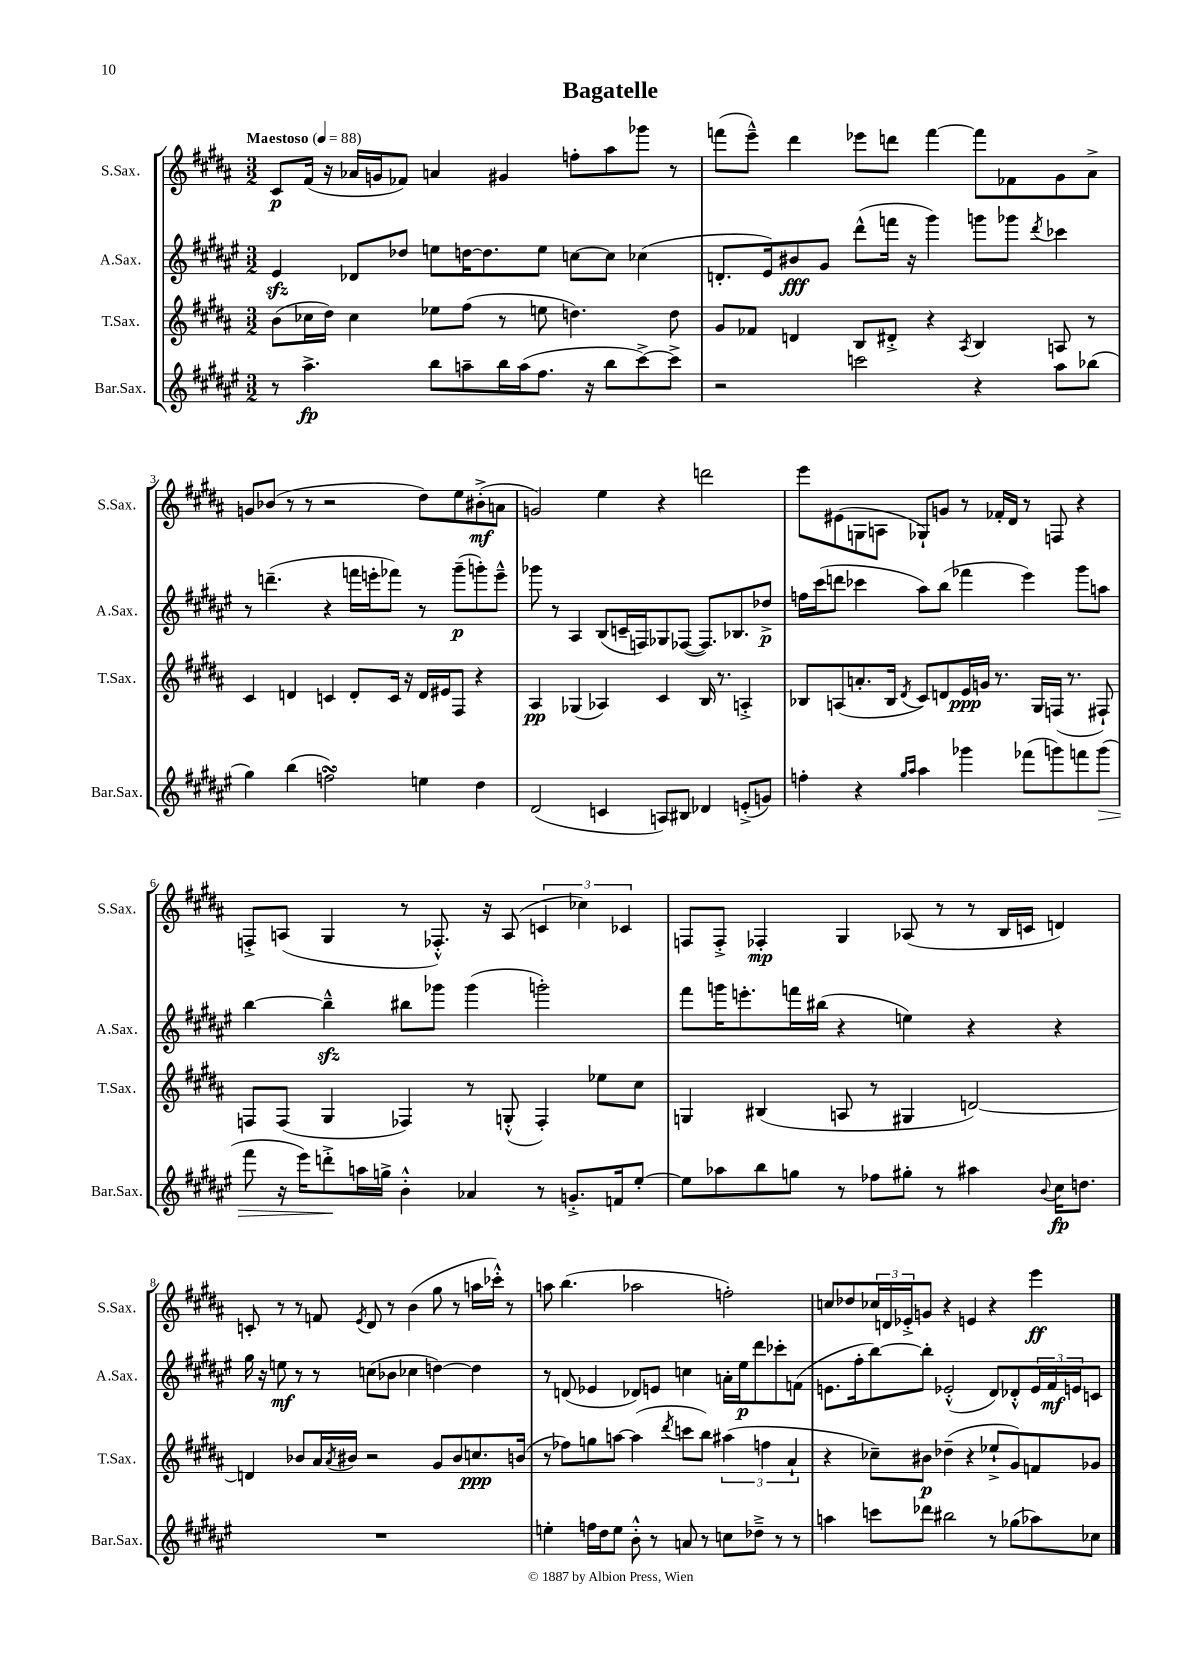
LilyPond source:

\header { title = "Bagatelle" }
<<
\new StaffGroup <<
\new Staff = "s0" \with { instrumentName = "S.Sax." shortInstrumentName = "S.Sax." } {
    \clef treble \key b \major \numericTimeSignature \time 3/2 \tempo "Maestoso" 4 = 88
    cis'8\p fis'16( r16 aes'16 g'16 fes'8) a'4 gis'4 f''8-. ais''8 ges'''8 r8 |
    f'''8( e'''8---^) dis'''4 ees'''8 d'''8 f'''4~ f'''8 fes'8 gis'8 ais'8-> |
    g'8 bes'8( r8 r8 r2 dis''8) e''8 bis'8-.->\mf( a'8 |
    g'2) e''4 r4 d'''2 |
    e'''8 eis'8( g8 a8 ges8-!) g'8 r8 fes'16-. dis'16 r8 f8 r4 |
    f8-.-> a8( gis4 r8 fes8.-.-^) r16 a8( \tuplet 3/2 { c'4 ces''4) ces'4 } |
    f8 f8-.-> fes4-.\mp gis4 aes8( r8 r8 b16 c'16 d'4) |
    c'8-. r8 r8 f'8 \acciaccatura { e'8 } dis'8 r8 b'4( gis''8 r8 a''16 ces'''16-.-^) r8 |
    a''8 b''4.( aes''2 f''2-.) |
    c''8 des''8 \tuplet 3/2 { ces''16 d'16 ees'16-.-> } g'8 r4 e'4 r4 e'''4\ff \bar "|." |
}
\new Staff = "s1" \with { instrumentName = "A.Sax." shortInstrumentName = "A.Sax." } {
    \clef treble \key fis \major \numericTimeSignature \time 3/2
    eis'4\sfz des'8 des''8 e''8 d''16~ d''8. e''8 c''8~ c''8 ces''4( |
    d'8.-. eis'16) bis'8\fff gis'8 dis'''8-^( f'''16 r16 gis'''4) g'''8 ges'''8 \acciaccatura { dis'''8 } ces'''4 |
    r8 d'''4.--( r4 f'''16 e'''16-. fes'''8) r8 gis'''8--\p( g'''8-.) e'''8---^ |
    ges'''8 r8 ais4 b8( c'16-- f16) ges8 fes8~( fes8.) bes8. des''8->\p |
    f''16 cis'''16( d'''8 ces'''4 ais''8) b''8( fes'''4 eis'''4) gis'''8 a''8 |
    b''4~ b''4---^\sfz bis''8 ges'''8 ges'''4( g'''2-.) |
    fis'''8 g'''16 e'''8.-. f'''16 bis''16( r4 e''4) r4 r4 |
    gis''16 r16 e''8\mf r8 r8 c''8( bes'8 ces''4 d''4~) d''4 |
    r8 d'8( ees'4 des'8) e'8 c''4 a'16-. eis''16\p dis'''8 ces'''8-. f'8( |
    e'8. fis''16-. b''8~) b''8-. ees'2-.-^( dis'8) des'8-.-^ \tuplet 3/2 { ees'16 fis'16\mf e'16 } c'8 \bar "|." |
}
\new Staff = "s2" \with { instrumentName = "T.Sax." shortInstrumentName = "T.Sax." } {
    \clef treble \key b \major \numericTimeSignature \time 3/2
    b'8( ces''16 dis''16) ces''4 ees''8 fis''8( r8 e''8 d''4.) d''8 |
    gis'8 fes'8 d'4 b8 dis'8-.-> r4 \acciaccatura { ais8 } b4 a8 r8 |
    cis'4 d'4 c'4 d'8-. c'16 r16 d'16 eis'16 fis8 r4 |
    ais4\pp ges4( aes4) cis'4 b16 r8. a4-.-> |
    bes8 a8( a'8.-. bes16 \acciaccatura { dis'8 } cis'8) d'8 e'16\ppp g'16 r8. gis16 f16( r8. fis8-!) |
    f8 f8( gis4 fes4) r8 g8-.-^( fes4-.) ees''8 cis''8 |
    g4 bis4( a8 r8 gis4 d'2~) |
    d'4 bes'8 ais'16 \acciaccatura { ais'8 } bis'16 r2 gis'8 bis'8 c''8.\ppp b'16( |
    r8 fes''8) g''8 a''8~ a''4( \acciaccatura { dis'''8 } c'''8 b''8) \tuplet 3/2 { ais''4( f''4 ais'4-! } |
    r4 ces''8--) bis'8\p des''4--( r4 ees''8-!-> gis'8) f'8 ges'8 \bar "|." |
}
\new Staff = "s3" \with { instrumentName = "Bar.Sax." shortInstrumentName = "Bar.Sax." } {
    \clef treble \key fis \major \numericTimeSignature \time 3/2
    r8 ais''4.->\fp b''8 a''8-- b''16 a''16( fis''8. r16 b''8 cis'''8~->) cis'''8-> |
    r2 c'''2 r4 ais''8 bes''8( |
    gis''4) b''4( f''2\turn) e''4 dis''4 |
    dis'2( c'4 a8) bis8 des'4 e'8-.->( g'8) |
    f''4-. r4 \grace { gis''16 ais''16 } ais''4 ges'''4 fes'''8( g'''8) f'''8 g'''8\>( |
    fis'''8 r16 eis'''16) d'''8-.->\! a''16 g''16-> b'4-.-^ aes'4 r8 g'8.-.-> f'16 eis''8~-. |
    eis''8 aes''8 b''8 g''8 r8 fes''8 gis''8-. r8 ais''4 \appoggiatura { b'8 } cis''16\fp d''8. |
    R1. |
    e''4-. f''16 dis''16 e''8 b'8-.-^ r8 a'8 r8 c''8 des''8---> r8 r8 |
    a''4 c'''8 des'''8 bis''2 r8 ges''8( aes''8) ces''8 \bar "|." |
}
>>
>>
